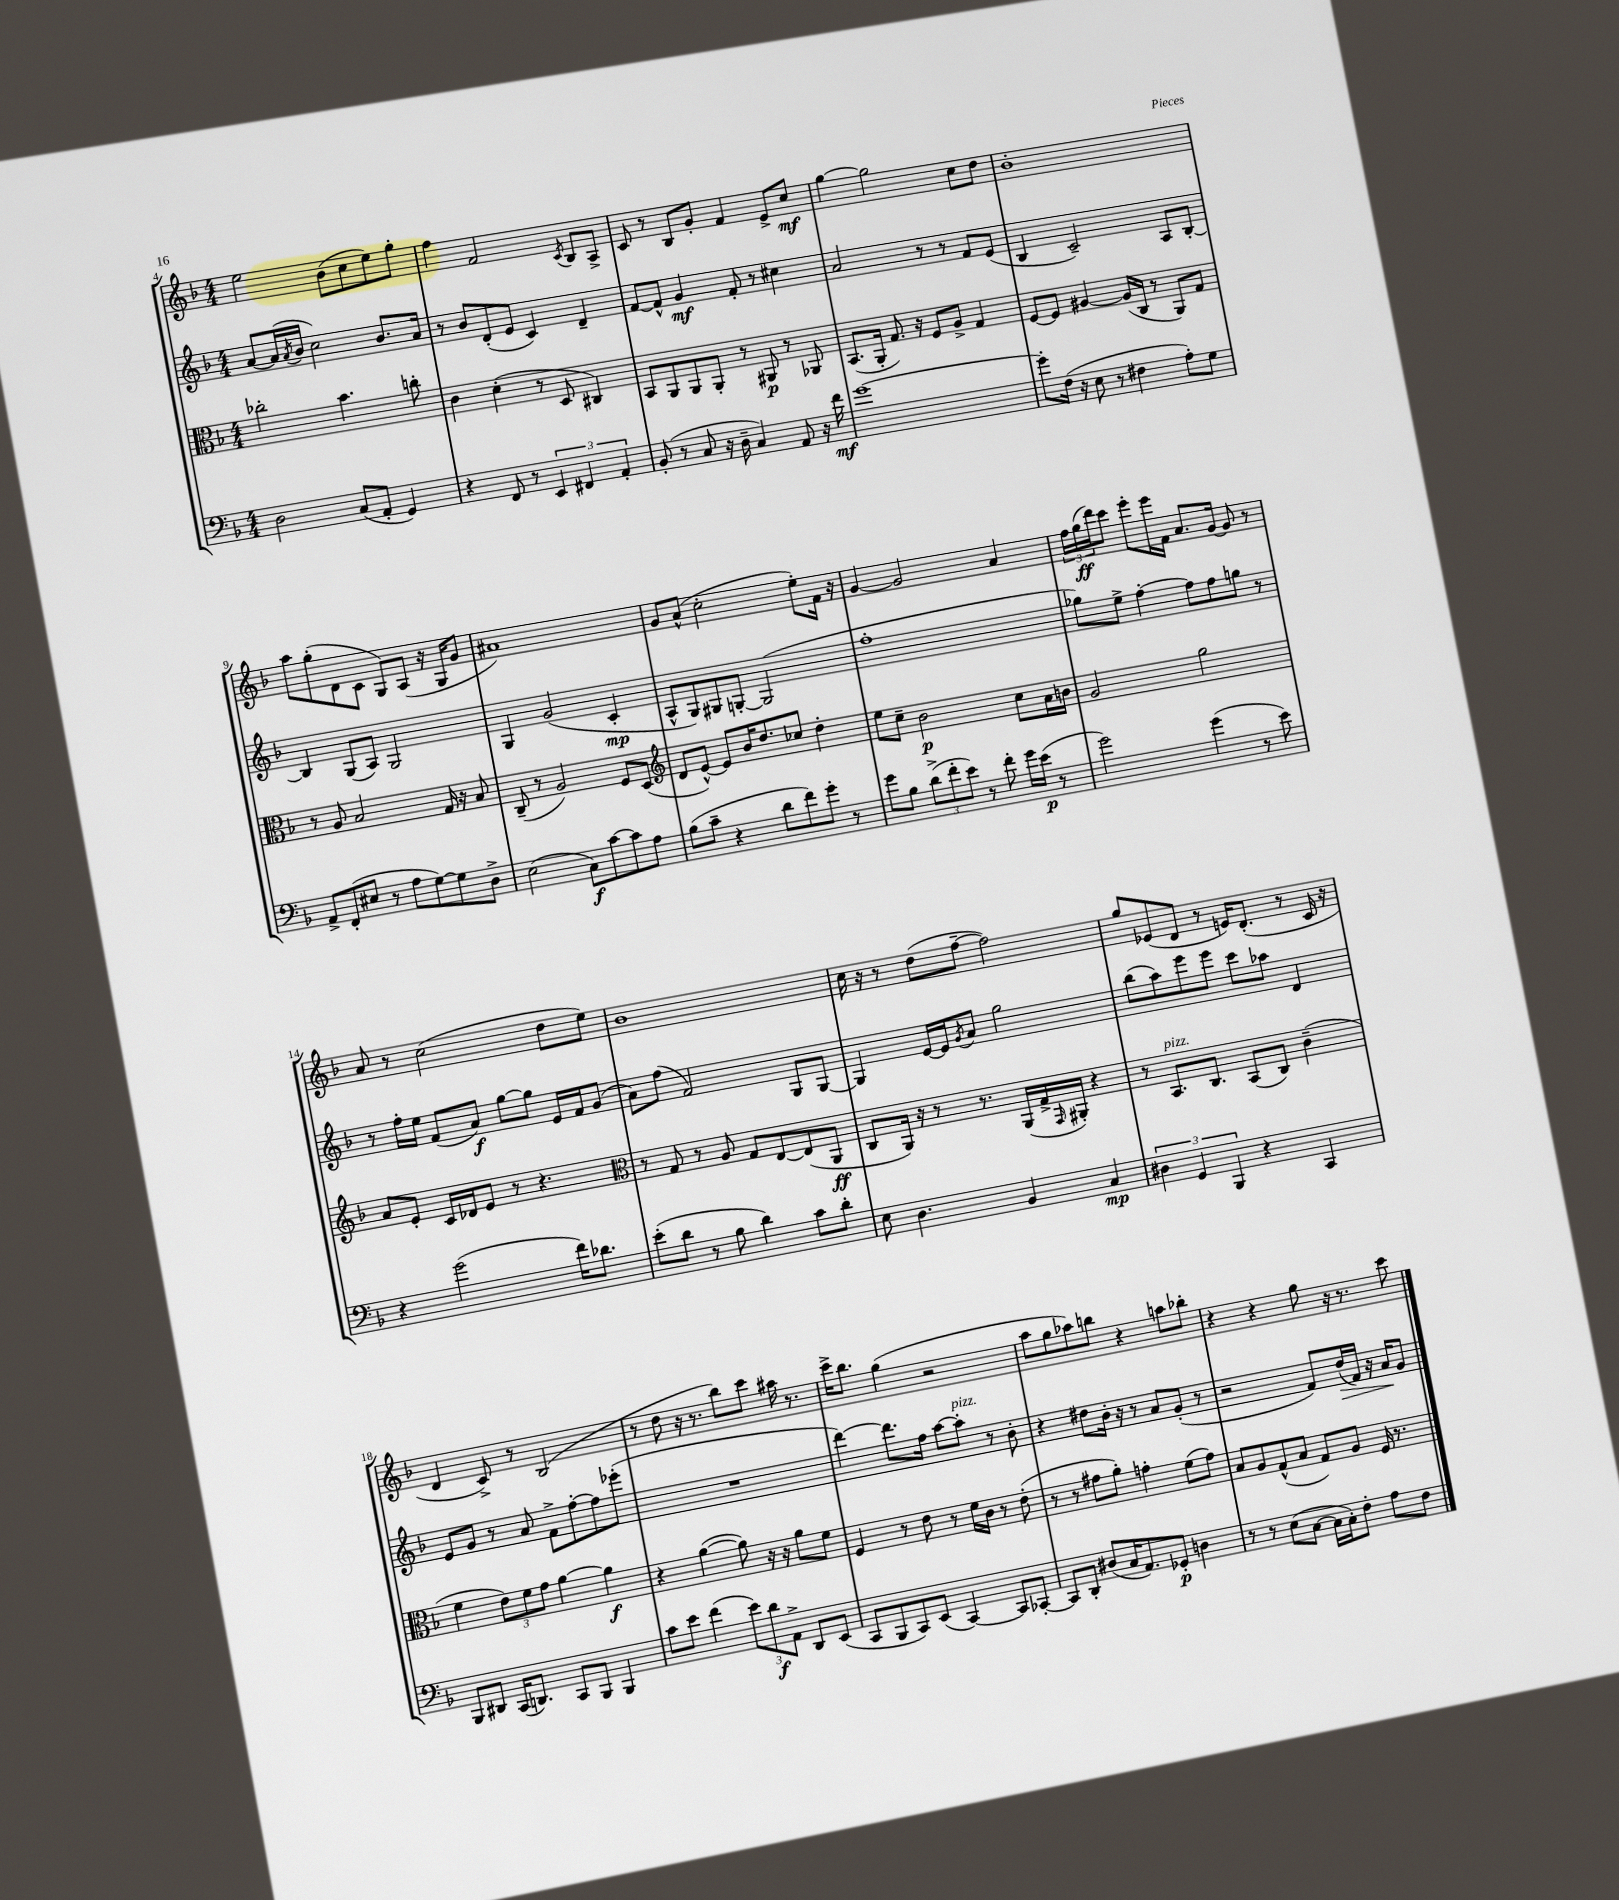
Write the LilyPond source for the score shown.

<<
\new StaffGroup <<
\new Staff = "s0" {
    \clef treble \key f \major \numericTimeSignature \time 4/4
    e''2 bes'8( c''8 e''8) g''8-. |
    f''4 f'2 \acciaccatura { c'8 } bes8 a8-> |
    c'8 r8 bes8 g'8-. f'4 e'8-> c''8\mf |
    g''4~ g''2 c''8 d''8 |
    bes'1-. |
    a''8 g''8-.( d'8 c'8 g8) a8( r16 g16 g'8 |
    ais'1) |
    g'8 a'8-^( c''2-. e''8-.) f'16 r16 |
    g'4~ g'2 a'4 |
    \tuplet 3/2 { f''16 g''16\ff( d'''16) } c'''8 e'''8-. e'''16 f'16 a'8. g'16~ g'8 r8 |
    a'8 r8 c''2( d''8 e''8) |
    bes'1 |
    c''16 r16 r8 d''8( f''8~-- f''2) |
    g''8 ees'8( d'8 r8 e'16) d'8.-.( r8 c'16 r16 |
    d'4 c'8->) r8 bes2( |
    r8 d''8 r16 r8. bes''8) c'''8 ais''16 r8. |
    c'''16-> bes''8. g''4( r2 |
    a''8 g''8 aes''8) b''8 r4 a''8 bes''8-. |
    r4 r4 g''8 r16 r8. c'''8 \bar "|." |
}
\new Staff = "s1" {
    \clef treble \key f \major \numericTimeSignature \time 4/4
    a'8~ a'16( \acciaccatura { a'8 } bes'16 c''2) bes'8. a'16 |
    r8 bes'8 d'8-.( e'8 c'4) d'4-- |
    f'8~ f'8-^ g'4\mf f'8-. r8 cis''4 |
    a'2 r8 r8 f'8 e'8( |
    bes4 c'2--) a8 bes8~-. |
    bes4 g8( a8) g2 |
    g4 g'2( c'4-.\mp |
    a8-^ g8) gis8 g8~-. g2( |
    f''1-. |
    ges''8) e''8-> f''4~-. f''8 f''8 g''8 r8 |
    r8 f''16-. e''16 f'8( a'8\f) g''8~ g''8 e'16 f'16 g'8( |
    a'8) f''8( f'2) g8 g8~ |
    g4 e'16~ e'16 \acciaccatura { g'8 } a'8 g''2 |
    bes''8( a''8) e'''8 e'''8 c'''8 aes''8 d'4 |
    e'8 g'8 r8 a'8 f'8-> f''8~-. f''8 ees'''8-.( |
    R1 |
    d'''4~) d'''8. f''16 a''8~ a''8-.^\markup { \italic "pizz." } r8 bes'8-. |
    r4 dis''8 bes'16-. r16 r8 a'8 g'8-.( r8 |
    r2 f'8) d''16\>( f'16) r16 a'16\! g'8 \bar "|." |
}
\new Staff = "s2" {
    \clef alto \key f \major \numericTimeSignature \time 4/4
    ces''2-. bes'4. c''8-. |
    c'4 d'4-.( r8 d8 cis4) |
    bes,8 a,8 a,8 a,8-. r8 ais,8\p r8 aes,8 |
    bes,8.( a,16-. g8.) r16 f8 a8-> g4 |
    f8~ f8 ais4~ ais16( c16 r8 a,8) g8 |
    r8 a8 bes2 g16 r16 bes8 |
    c8--( r8 a2) f8 d8( |
    \clef treble d'8 e'8~-^) e'8 bes'16 d''8. ces''8 d''4-. |
    e''8 c''8-- bes'2\p c''8 a'16 b'16 |
    g'2 g''2 |
    a'8 e'8-. c'16 des'16 e'8 r8 r4. |
    \clef alto r8 g8 r8 a8 g8 e8~ e8( a,8\ff |
    c8 a,16) r16 r8 r8. a,16( g16-> \grace { g,16 } ais,16-.) r4 |
    r8 bes,8.^\markup { \italic "pizz." } c8. bes,8( c8) c'4--( |
    f'4 \tuplet 3/2 { e'8) f'8 g'8 } a'4~ a'4\f |
    r4 a'4~( a'8) r16 r16 a'8 f'8 |
    f4 r8 e'8 r8 f'16 c'16 r8 e'8-.( |
    r8 r8 gis'8 a'8-.) g'4-. f'8( g'8) |
    bes8 a8 g8-^( bes8 g8) a8 f16 r8. \bar "|." |
}
\new Staff = "s3" {
    \clef bass \key f \major \numericTimeSignature \time 4/4
    d2 c8( a,8-. g,4) |
    r4 f,8 r8 \tuplet 3/2 { e,4 fis,4 a,4-. } |
    bes,8-.( r8 c8 r16 d16-- c4) a,8 r16 f'16\mf |
    g'1~ |
    g'8-. f16( r16 e8 r8 fis4 a8-.) g8 |
    a,8-> f,8-.( eis8 r8 a8 g8~) g8 d8-> |
    e2( c8\f) c'8~ c'8 a8 |
    bes8( c'8-- r4 d'8 f'8) g'8-. r8 |
    g'8 bes8 \tuplet 3/2 { d'8->( f'8-. e'8) } r8 f'8-. g'16 e'16\p( r8 |
    g'2) g'4( r8 e'8) |
    r4 g'2( f'16) des'8. |
    e'8-.( d'8 r8 bes8 d'4) c'8 d'8-. |
    e8 d4. bes,4 c4\mp |
    \tuplet 3/2 { dis4 g,4 bes,,4 } r4 c,4 |
    bes,,8 dis,8 c,16( d,8.) c,8 bes,,8 bes,,4 |
    c'8 e'8 f'4( \tuplet 3/2 { e'8) d'8\f a,8-> } d,8 e,8( |
    c,8 bes,,8 c,8) e,8( c,4~) c,8 ces,8~-. |
    ces,8 d,8-. dis8( c16 a,8.) ges,8-.\p d4 |
    r8 r8 e8( c8~ c16 c16-.) f8-. a8 f8 \bar "|." |
}
>>
>>
\layout { \context { \Score currentBarNumber = #4 } }
